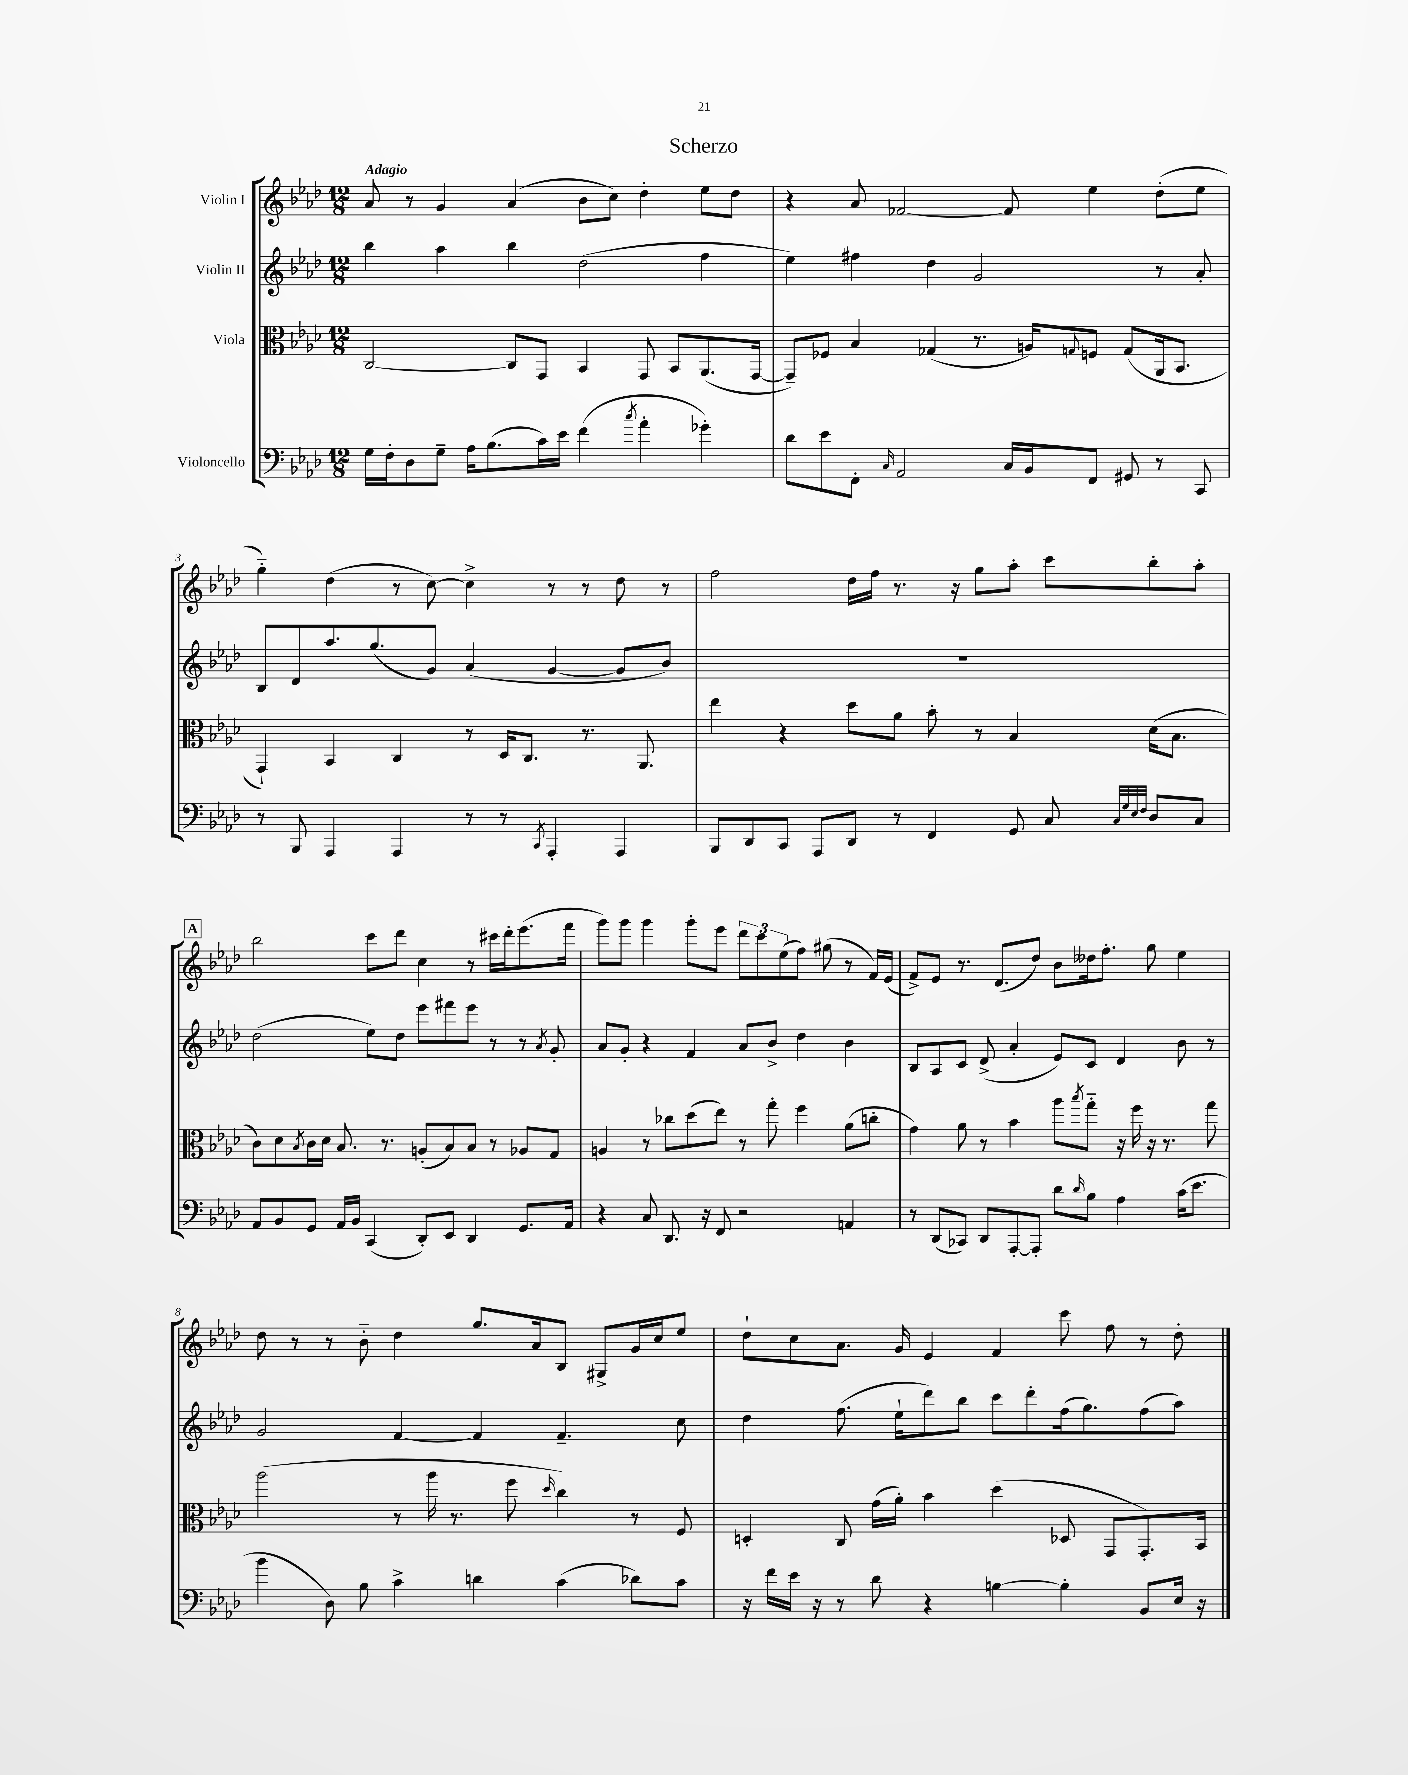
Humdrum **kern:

**kern	**kern	**kern	**kern
*part4	*part3	*part2	*part1
*staff4	*staff3	*staff2	*staff1
*I"Violoncello	*I"Viola	*I"Violin II	*I"Violin I
*clefF4	*clefC3	*clefG2	*clefG2
*k[b-e-a-d-]	*k[b-e-a-d-]	*k[b-e-a-d-]	*k[b-e-a-d-]
*M12/8	*M12/8	*M12/8	*M12/8
=1	=1	=1	=1
!	!	!	!LO:TX:a:B:t=Adagio
16G\LL	[2C/	4bb-\	8a-/
16F'\J	.	.	.
8D-\	.	.	8r
8G~\J	.	4aa-\	4g/
16A-\KL	.	.	.
(8.B-\	.	.	.
.	8C/L]	4bb-\	(4a-/
16c\L)	8GG/J	.	.
16e-\JJ	.	.	.
(4f\	4BB-/	(2dd-\	8b-\L
.	.	.	8cc\J)
8qcc/	.	.	.
4a-'\	8GG/	.	4dd-'\
.	8BB-/L	.	.
4g-X'\)	(8.AA-/	4ff\	8ee-\L
.	.	.	8dd-\J
.	[16GG/Jk	.	.
=2	=2	=2	=2
8d-\L	8GG~/L])	4ee-\)	4r
8e-\	8F-X/J	.	.
8FF'\J	4B-/	4ff#X\	8a-/
16qqC/	.	.	.
2AA-/	.	.	[2f-X/
.	(4G-X/	4dd-\	.
.	8.r	2g/	.
16C/LL	.	.	8f-/]
16BB-/J	16An/KL)	.	.
.	8qqGn/	.	.
8FF/J	8Fn/J	.	4ee-\
8GG#X/	(8G/L	.	.
8r	16AA-/k	8r	(8dd-'\L
.	8.BB-/J	.	.
8CC/	.	8a-'/	8ee-\J
!!LO:LB:g=z
=3	=3	=3	=3
8r	4GG`/)	8B-/L	4gg\)
8BBB-/	.	8d-/	.
4AAA-/	4BB-/	8.aa-/	(4dd-\
.	.	(8.gg/	.
4AAA-/	4C/	.	8r
.	.	8g/J)	[8cc\)
8r	8r	(4a-/	4cc^\]
8r	16D-/KL	.	.
.	8.C/J	.	.
8qCC/	.	.	.
4AAA-'/	.	[4g/	8r
.	8.r	.	8r
4AAA-/	.	8g/L]	8dd-\
.	8.AA-/	.	.
.	.	8b-/J)	8r
=4	=4	=4	=4
8BBB-/L	4ee-\	1.r	2ff\
8DD-/	.	.	.
8CC/J	4r	.	.
8AAA-/L	.	.	.
8DD-/J	8dd-\L	.	16dd-\LL
.	.	.	16ff\JJ
8r	8a-\J	.	8.r
4FF/	8b-'\	.	.
.	.	.	16r
.	8r	.	8gg\L
8GG/	4B-/	.	8aa-'\J
8C/	.	.	8ccc\L
32qqC/LLL	.	.	.
32qqG/	.	.	.
32qqE-/	.	.	.
32qqF/JJJ	.	.	.
8D-/L	(16d-\KL	.	8bb-'\
.	8.B-\J	.	.
8C/J	.	.	8aa-'\J
!!LO:LB:g=z
!!LO:REH:place=s1:t=A
=5	=5	=5	=5
8AA-/L	8c\L)	(2dd-\	2bb-\
8BB-/	8d-\	.	.
.	8qB-/	.	.
8GG/J	16c\L	.	.
.	16d-\JJ	.	.
16AA-/LL	8.B-/	.	.
16BB-/JJ	.	.	.
(4CC/	.	8ee-\L)	8ccc\L
.	8.r	.	.
.	.	8dd-\J	8ddd-\J
8DD-'/L)	(8An'/L	8eee-\L	4cc\
8EE-/J	8B-/)	8fff#X\	.
4DD-/	8B-/J	8eee-\J	8r
.	8r	8r	16ccc#X\LL
.	.	.	16ddd-'\J
8.GG/L	8A-X/L	8r	(8.eee-\
.	.	8qa-/	.
.	8G/J	8g'/	.
16AA-/Jk	.	.	16fff\Jk
=6	=6	=6	=6
4r	4An/	8a-/L	8ggg\L)
.	.	8g'/J	8ggg\J
8C/	8r	4r	4ggg\
8.DD-/	8cc-X\L	.	.
.	(8dd-\	4f/	8ggg'\L
16r	.	.	.
8FF/	8ee-\J)	.	8eee-\J
2r	8r	8a-/L	12ddd-\L
.	.	.	12ccc\
.	8gg'\	8b-^/J	.
.	.	.	(12ee-\
.	4ff\	4dd-\	8ff\J)
.	.	.	(8gg#X\
4AAn/	(8a-\L	4b-\	8r
.	8ccn'\J	.	16f/LL)
.	.	.	(16e-/JJ
=7	=7	=7	=7
8r	4g\)	8B-/L	8f^/L)
(8DD-/L	.	8A-/	8e-/J
8CC-X/J)	8a-\	8c/J	8.r
8DD-/L	8r	(8d-^/	.
.	.	.	(8.d-/L
[8AAA-'/	4b-\	4a-'/	.
8AAA-'/J]	.	.	8dd-/J)
8d-\L	8aa-\L	8e-/L)	8b-\L
16qqd-/	8qbb-/	.	.
8B-\J	8gg\J	8c/J	16dd--X\k
.	.	.	8.ff'\J
4A-\	16r	4d-/	.
.	16ff\	.	.
.	16r	.	8gg\
.	8.r	.	.
(16c\KL	.	8b-\	4ee-\
8.e-\J	.	.	.
.	8gg\	8r	.
!!LO:LB:g=z
=8	=8	=8	=8
4b-\	(2aa-\	2g/	8dd-\
.	.	.	8r
8D-\)	.	.	8r
8B-\	.	.	8b-\
4c^\	8r	[4f/	4dd-\
.	16aa-\	.	.
.	8.r	.	.
4dn\	.	4f/]	8.gg/L
.	8ff\	.	.
.	.	.	16a-/k
.	16qqdd-/	.	.
(4c\	4cc\)	4.f~/	8B-/J
.	.	.	8G#X^/L
8d-X\L)	8r	.	16g/L
.	.	.	16cc/J
8c\J	8F/	8cc\	8ee-/J
=9	=9	=9	=9
16r	4Dn'/	4dd-\	8dd-`\L
16f\LL	.	.	.
16e-\JJ	.	.	8cc\
16r	.	.	.
8r	8C/	(8.ff\	8.a-\J
8d-\	(16g\LL	.	.
.	16a-'\JJ)	16ee-`\KL	16g/
4r	4b-\	8ddd-\)	4e-/
.	.	8bb-\J	.
[4Bn\	(4dd-\	8ccc\L	4f/
.	.	8ddd-'\	.
4B'\]	8D-X/	(16ff\k	8ccc\
.	.	8.gg\)	.
.	8GG/L	.	8ff\
8BB-/L	8.GG'/)	(8ff\	8r
16E-/Jk	.	8aa-\J)	8dd-'\
16r	16BB-/Jk	.	.
==	==	==	==
*-	*-	*-	*-
